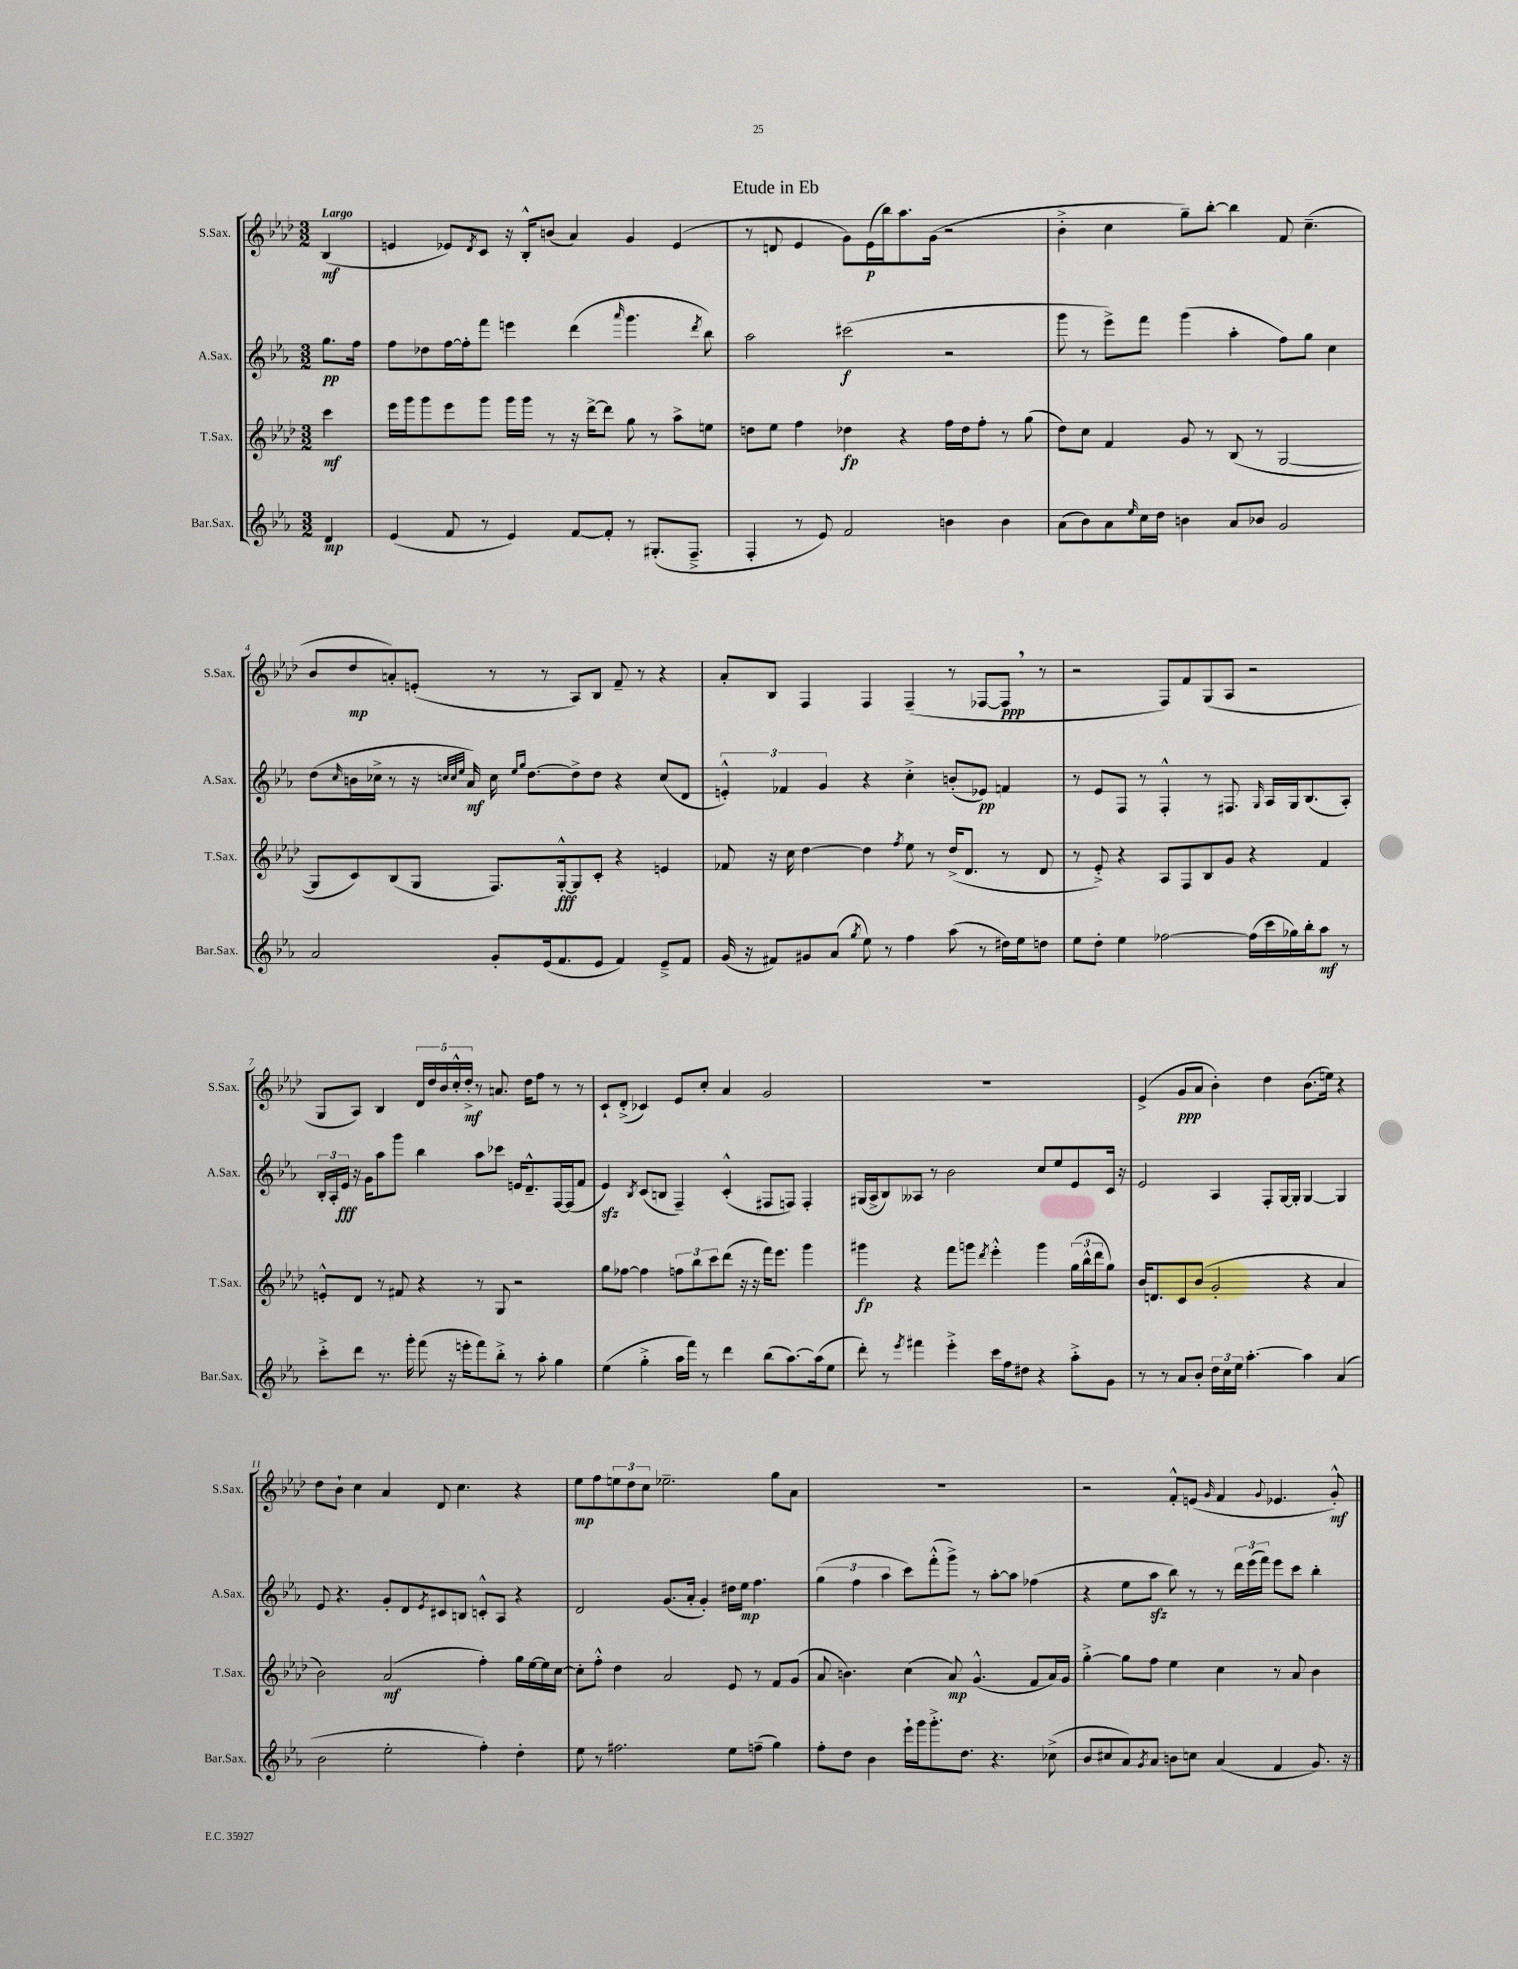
\header { title = "Etude in Eb" }
<<
\new StaffGroup <<
\new Staff = "s0" \with { instrumentName = "S.Sax." shortInstrumentName = "S.Sax." } {
    \clef treble \key aes \major \numericTimeSignature \time 3/2 \partial 4 \tempo "Largo"
    bes4\mf( |
    e'4 ees'8) \acciaccatura { des'8 } c'8 r16 bes16-.-^ b'8( aes'4) g'4 ees'4( |
    r8 d'8 ees'4 g'8) ees'16\p( bes''16) aes''8. g'16( r2 |
    bes'4-.-> c''4 g''8--) bes''8~-. bes''4 f'8 c''4.--( |
    bes'8 des''8\mp a'8-.) e'8-.( r8 r8 aes8) bes8 f'8-- r8 r4 |
    aes'8-. bes8 f4 f4 f4--( r8 fes8~ fes8\ppp \breathe r8 |
    r2 f8) f'8 g8( aes8 r2 |
    g8 aes8) bes4 \tuplet 5/4 { des'16 des''16 bes'16 c''16-.-^ des''16-.->\mf } r8 a'8. des''16 f''8 r8 r8 |
    c'8-! des'8-.->( ces'4) ees'8 c''8-. aes'4 g'2 |
    R1. |
    ees'4->( g'8\ppp aes'8 bes'4-.) des''4 bes'8.( e''16) r4 |
    des''8 bes'8-! c''4 aes'4 des'8 c''4. r4 |
    ees''8\mp f''8 \tuplet 3/2 { e''8 des''8 c''8 } ees''2.-- g''8 aes'8 |
    R1. |
    r2 f'8-.-^ e'8( \grace { g'16 } f'4 \appoggiatura { g'8 } ees'4. g'8-.-^\mf) \bar "|." |
}
\new Staff = "s1" \with { instrumentName = "A.Sax." shortInstrumentName = "A.Sax." } {
    \clef treble \key ees \major \numericTimeSignature \time 3/2 \partial 4
    g''8.\pp f''16 |
    f''8 des''8 f''16~ f''16-. f'''8 e'''4 d'''4( \grace { aes'''16 } g'''4. \acciaccatura { d'''8 } bes''8) |
    aes''2 cis'''2\f( r2 |
    g'''8 r8 ees'''8->) f'''8 g'''4( aes''4-. f''8) g''8 c''4 |
    d''8( \grace { c''16 } b'16 ces''16-> r8 r16 \grace { c''32 c''32 ees''32 } aes'16\mf) c''16 \grace { ees''16 g''16 } d''8.~ d''8-> d''8 r4 c''8( d'8 |
    \tuplet 3/2 { e'4-.-^) fes'4 g'4 } r4 c''4-.-> b'8-.( ees'8\pp) f'4 |
    r8 ees'8 f8 r8 f4-.-^ r8 fis8. \grace { g16 } aes16 g16 bes8.( aes8-.) |
    \tuplet 3/2 { bes16-. aes16-. ees'16\fff } r16 g'16 aes''8 g'''8 bes''4 aes''8 ces'''8 e'16 d'8.---^ f16~ f16( f'8 |
    ees'4\sfz) \acciaccatura { bes8 } c'8( b8 f4--) c'4-.-^( fis8 f8) f4-. |
    gis16( aes16-> bes8) aeses8 r8 bes'2 c''8 ees''8 ees'8 c'16 r16 |
    ees'2 aes4 f8-. g16~ g16-. g4~ g4 |
    ees'8 r4. g'8-. d'8 \acciaccatura { ees'8 } cis'8 b8 c'8-.-^ aes8 r4 |
    d'2 g'8.( aes'16-. g'4-.) dis''16 ees''16\mp f''4. |
    \tuplet 3/2 { g''4( f''4 aes''4 } c'''8) f'''8-.-^( g'''8->) r8 aes''8~-. aes''8 fes''4( |
    r4 ees''8 aes''8\sfz bes''8) r8 r8 \tuplet 3/2 { d'''16 ees'''16( f'''16) } ees'''8 c'''8 bes''4-. \bar "|." |
}
\new Staff = "s2" \with { instrumentName = "T.Sax." shortInstrumentName = "T.Sax." } {
    \clef treble \key aes \major \numericTimeSignature \time 3/2 \partial 4
    c'''4\mf |
    ees'''16 g'''16 g'''8 ees'''8 g'''8 g'''16 g'''16 r8 r16 des'''16~-> des'''8 g''8 r8 aes''8-> e''8 |
    d''8 ees''8 f''4 des''4\fp r4 f''16 des''16 f''8-. r8 g''8( |
    des''8) c''8 f'4 g'8 r8 bes8( r8 g2~ |
    g8 c'8) bes8( g8 f8.) g16~-.-^\fff g8 c'8-. r4 e'4 |
    fes'8 r16 c''16 des''4~ des''4 \acciaccatura { f''8 } ees''8 r8 des''16->( des'8. r8 des'8 |
    r8 ees'8-.->) r4 aes8 f8 bes8 g'8 r4 f'4 |
    e'8-.-^ des'8 r8 fis'8 r4 r8 g8 r2 |
    g''8 fes''8~ fes''4 \tuplet 3/2 { f''8 bes''8 c'''8 } des'''8( r16 r16 f'''16) ees'''8. g'''4 |
    gis'''4\fp r4 f'''8 g'''8 \acciaccatura { des'''8 } ees'''4-.-^ g'''4 \tuplet 3/2 { g''16( bes''16-^ des'''16 } g''8) |
    bes'16 d'8. c'8 bes'8( g'2-. r4 aes'4 |
    bes'2) aes'2\mf( f''4-.) g''16 ees''16~ ees''16 c''16~ |
    c''8-. f''8-.-^ des''4 aes'2 ees'8 r8 f'8 g'8( |
    aes'8 b'4.) c''4( aes'8\mp) g'4.-^( f'8 aes'16) g'16 |
    g''4~-.-> g''8 f''8 ees''4 c''4 r8 aes'8 bes'4 \bar "|." |
}
\new Staff = "s3" \with { instrumentName = "Bar.Sax." shortInstrumentName = "Bar.Sax." } {
    \clef treble \key ees \major \numericTimeSignature \time 3/2 \partial 4
    d'4\mp |
    ees'4( f'8 r8 ees'4) f'8~ f'8-. r8 gis8.-.( f8.---> |
    f4-. r8 ees'8) f'2 b'4 b'4 |
    aes'8( bes'8) aes'8 \grace { ees''16 } c''16 d''16 b'4 aes'8 bes'8 g'2 |
    aes'2 g'8-. ees'16( f'8. ees'8 f'4) ees'8---> f'8 |
    g'16( r16 fis'8) gis'8 aes'8( \acciaccatura { g''8 } ees''8) r8 f''4 aes''8( r8 dis''16) ees''16 d''8 |
    ees''8 d''8-. ees''4 fes''2~ fes''16( c'''16 ges''16) bes''16-. aes''8\mf r8 |
    c'''8-.-> d'''8 r8. g'''16-. f'''8( r16 e'''16-. f'''8) bes''8-.-> r8 aes''8-. g''4 |
    ees''4( g''4-.-> aes''16 f'''16) r8 d'''4 bes''8( aes''8.~) aes''16( ees''8 |
    d'''8-.) r8 \acciaccatura { ees'''8 } fis'''4 ees'''4-.-> c'''16 f''16 dis''8 r4 aes''8-.-> g'8 |
    r8 r8 aes'8 bes'8-. \tuplet 3/2 { d''16 c''16 ees''16 } aes''4.~-. aes''4 aes'4( |
    bes'2 ees''2-. f''4-.) d''4-. |
    ees''8 r8 fis''2. ees''8 f''8--( g''4) |
    f''8-. d''8 bes'4 ees'''16-! g'''16 g'''8.-.-> d''8. r4. ces''8->( |
    bes'8 cis''8 aes'8) \acciaccatura { g'8 } aes'8 b'8 c''8 aes'4( f'4 g'8.) r16 \bar "|." |
}
>>
>>
